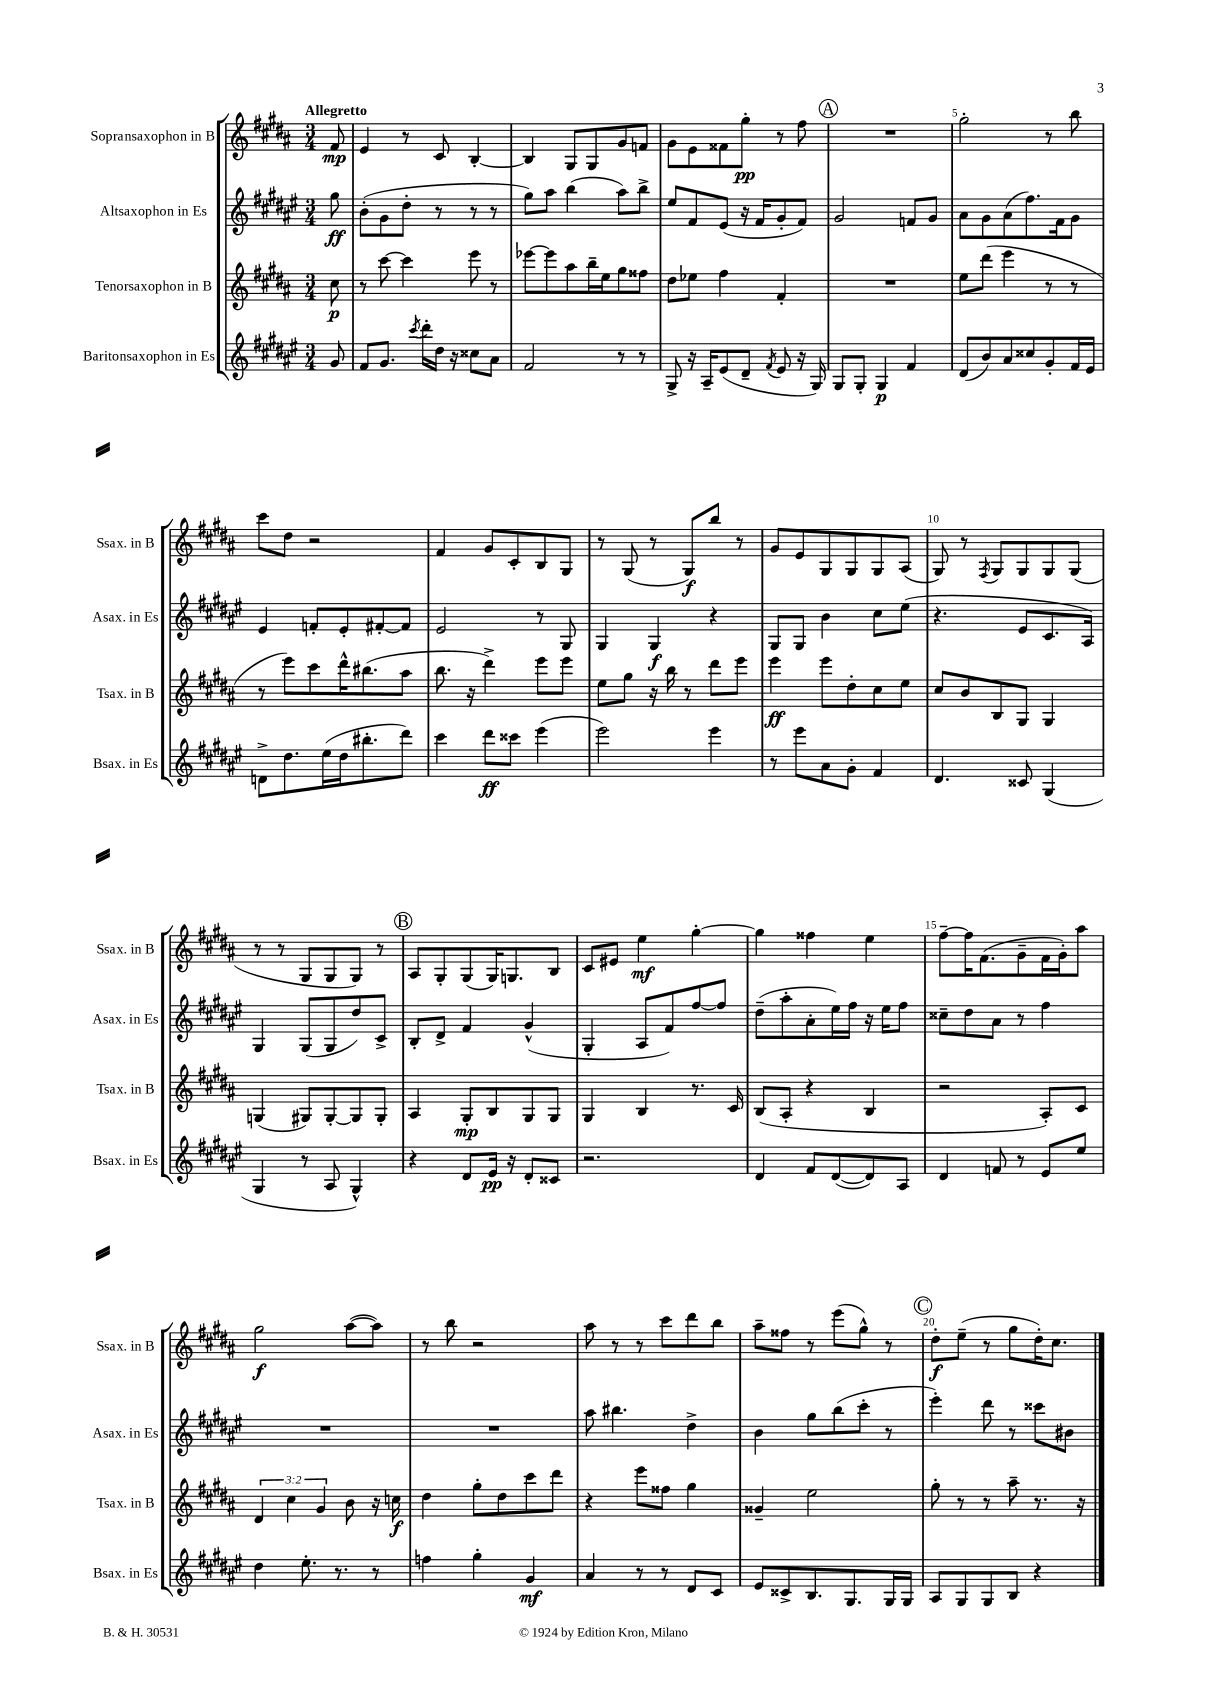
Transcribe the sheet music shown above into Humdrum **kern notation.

**kern	**kern	**kern	**kern
*staff4	*staff3	*staff2	*staff1
*clefG2	*clefG2	*clefG2	*clefG2
*k[f#c#g#d#a#e#]	*k[f#c#g#d#a#]	*k[f#c#g#d#a#e#]	*k[f#c#g#d#a#]
*M3/4	*M3/4	*M3/4	*M3/4
8g#	8cc#	8gg#	8f#
=	=	=	=
8f#	8r	(8b'	4e
8.g#	[8ccc#	8g#	.
.	4ccc#]	8dd#'	8r
8qccc#	.	.	.
16ddd#'	.	.	.
16dd#	.	8r	8c#
16r	.	.	.
8cc##	8eee	8r	[4B'
8a#	8r	8r	.
=	=	=	=
2f#	[8eee-	8gg#)	4B]
.	8eee-]	8aa#	.
.	8aa#	(4bb	8G#
.	16bb~	.	8G#
.	16ee	.	.
8r	8gg#	8aa#)	8g#
8r	8ff##	8bb^	8f
=	=	=	=
8G#^	8dd#	8ee#	8g#
16r	8ee-	8f#	8e
16A#~	.	.	.
(8e#	4ff#	(8e#	8f##
8d#~	.	16r	8gg#'
.	.	16f#	.
8qf#	.	.	.
8e#	4f#'	8g#'	8r
16r	.	8f#)	8ff#
16G#)	.	.	.
=	=	=	=
8G#	2.r	2g#	2.r
8G#'	.	.	.
4G#	.	.	.
4f#	.	8f	.
.	.	8g#	.
=	=	=	=
(8d#	8ee	8a#	2gg#'
8b)	(8ddd#	8g#	.
8a#	4eee	(8a#	.
8cc##	.	8.ff#)	.
8g#'	8r	.	8r
.	.	16f#	.
16f#	8r	8g#	8bb
16e#	.	.	.
=	=	=	=
8d^	8r	4e#	8ccc#
8.dd#	8eee)	.	8dd#
.	8ccc#	8f'	2r
(16ee#	.	.	.
16dd#	16ddd#^^	8e#'	.
8.bb#'	(8.bb#	.	.
.	.	[8f#'	.
8ddd#)	8aa#	8f#]	.
=	=	=	=
4ccc#	8.bb	2e#	4f#
.	16r	.	.
8ddd#	4ddd#^)	.	8g#
8ccc##	.	.	8c#'
(4eee#	8eee	8r	8B
.	8eee	8G#	8G#
=	=	=	=
2eee#)	8ee	4G#	8r
.	8gg#	.	(8G#
.	16r	4G#	8r
.	16bb	.	.
.	8r	.	8G#)
4eee#	8ddd#	4r	8bb
.	8eee	.	8r
=	=	=	=
8r	4eee	8G#	8g#
8eee#	.	8G#	8e
8a#	8eee	4b	8G#
8g#'	8dd#'	.	8G#
4f#	8cc#	8cc#	8G#
.	8ee	(8ee#	(8A#
=	=	=	=
4.d#	8cc#	4.r	8G#)
.	8b	.	8r
.	.	.	8qF#
.	8B	.	8G#
8c##	8G#	8e#	8G#
(4G#	4G#	8.c#	8G#
.	.	.	(8G#
.	.	16A#)	.
=	=	=	=
4G#	(4G	4G#	8r
.	.	.	8r
8r	8G#)	(8G#	8G#
8A#	[8G#'	8G#	8G#
4G#^^)	8G#]	8dd#)	8G#)
.	8G#'	8c#^	8r
=	=	=	=
4r	4A#	8B'	8A#
.	.	8d#^	8G#'
8d#	8G#'	4f#	(8G#
16e#	8B	.	16G#)
16r	.	.	8.G
8d#'	8G#	(4g#^^	.
8c##	8G#	.	8B
=	=	=	=
2.r	4G#	4G#'	8c#
.	.	.	8e#
.	4B	8A#	4ee
.	.	8f#)	.
.	8.r	[8ff#	[4gg#'
.	.	8ff#]	.
.	16c#	.	.
=	=	=	=
4d#	(8B	(8dd#~	4gg#]
.	8A#'	8aa#'	.
8f#	4r	8a#'	4ff##
([8d#	.	16ee#)	.
.	.	16ff#	.
8d#])	4B	16r	4ee
.	.	16ee#	.
8A#	.	8ff#	.
=	=	=	=
4d#	2r	8cc##~	[8ff#~
.	.	8dd#	16ff#]
.	.	.	(8.f#
8f	.	8a#	.
8r	.	8r	8g#~
8e#	8A#')	4ff#	16f#
.	.	.	16g#')
8ee#	8c#	.	8aa#
=	=	=	=
4dd#	6d#	2.r	2gg#
.	6cc#	.	.
8.ee#'	.	.	.
.	6g#	.	.
8.r	.	.	.
.	8b	.	([8aa#
8r	16r	.	8aa#])
.	16cc	.	.
=	=	=	=
4ff	4dd#	2.r	8r
.	.	.	8bb
4gg#'	8gg#'	.	2r
.	8dd#	.	.
4g#	8ccc#	.	.
.	8ddd#	.	.
=	=	=	=
4a#	4r	8aa#	8aa#
.	.	4.bb#	8r
8r	8eee	.	8r
8r	8ff##	.	8ccc#
8d#	4gg#	4dd#^	8ddd#
8c#	.	.	8bb
=	=	=	=
8e#	4g##~	4b	8aa#~
8c##^	.	.	8ff##
8.B	2ee	8gg#	8r
.	.	(8bb	(8eee
8.G#	.	.	.
.	.	8ccc#'	8gg#^^)
16G#	.	8r	8r
16G#	.	.	.
=	=	=	=
8A#	8gg#'	4eee#')	8dd#'
8G#	8r	.	(8ee~
8G#	8r	8ddd#	8r
8B	8aa#~	8r	8gg#
4r	8.r	8ccc##	16dd#')
.	.	.	8.cc#
.	.	8b#	.
.	16r	.	.
==	==	==	==
*-	*-	*-	*-
